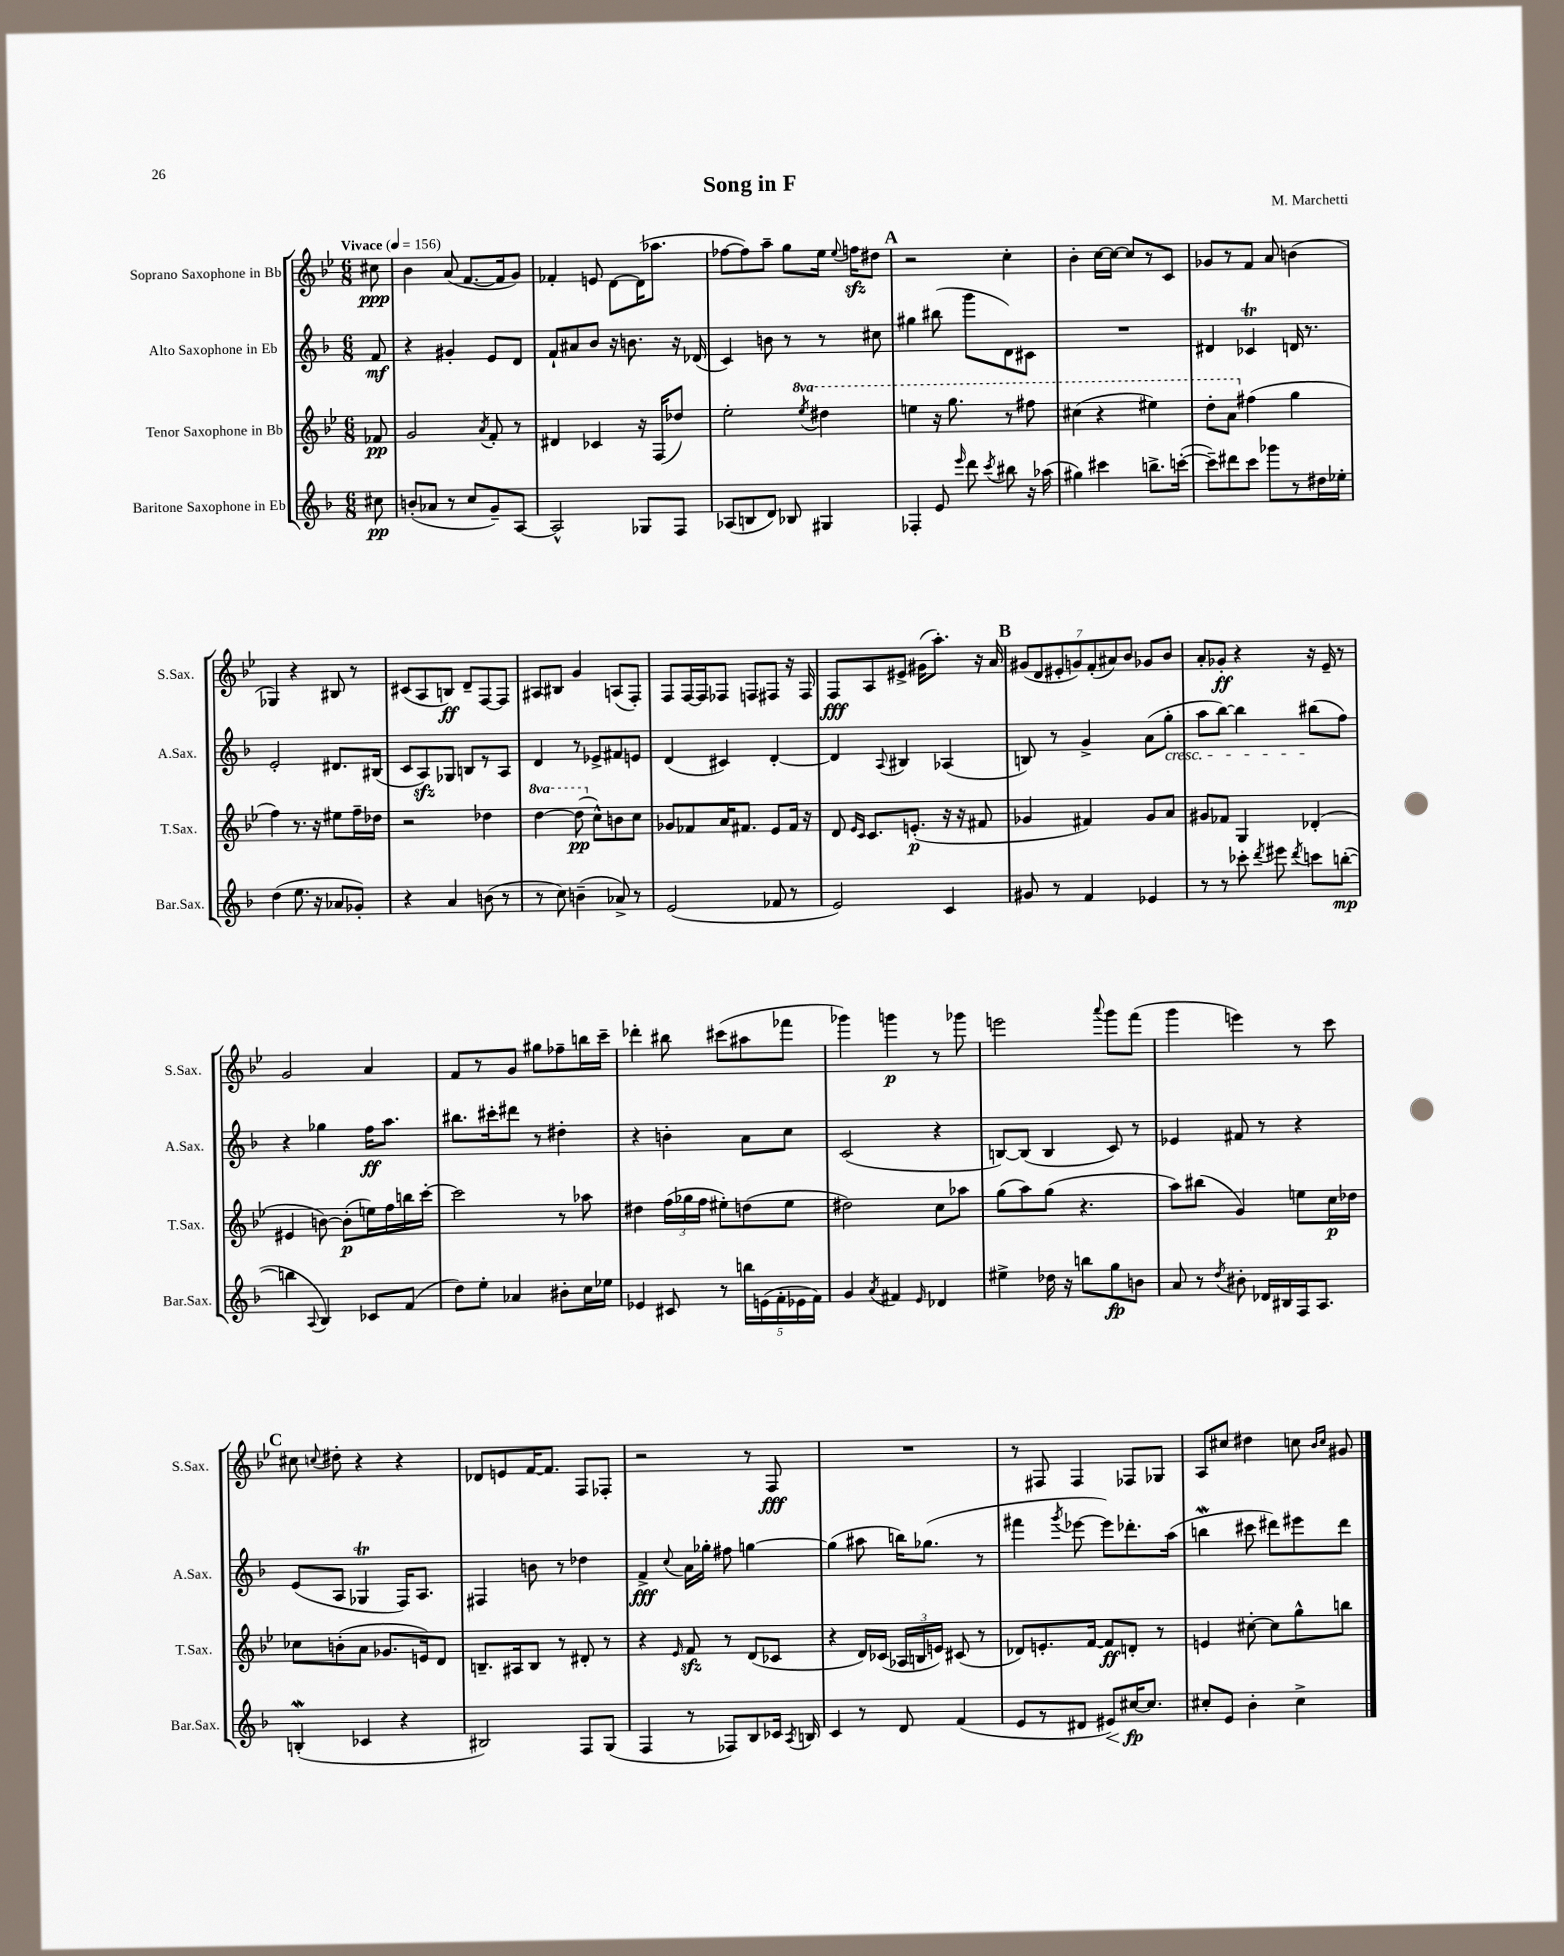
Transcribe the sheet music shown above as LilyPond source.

\header { title = "Song in F" composer = "M. Marchetti" }
<<
\new StaffGroup <<
\new Staff = "s0" \with { instrumentName = "Soprano Saxophone in Bb" shortInstrumentName = "S.Sax." } {
    \clef treble \key bes \major \numericTimeSignature \time 6/8 \partial 8 \tempo "Vivace" 4 = 156
    \autoBeamOff cis''8\ppp |
    bes'4 a'8( f'8.[~ f'16 g'8]) |
    fes'4-. e'8 d'8[~ d'16( aes''8.] |
    fes''8[~ fes''8) a''8]-- g''8[ ees''16] \appoggiatura { ees''8 } f''16[\sfz dis''8] |
    \mark \markup { \bold "A" } r2 c''4-. |
    bes'4-. c''16[~ c''16]~ c''8[ r8 c'8] |
    ges'8[ r8 f'8] a'8 b'4( |
    ges4) r4 bis8 r8 |
    cis'8[( a8 b8]\ff) d'8[-- f8~ f8] |
    ais8[ bis8] g'4 a8[( f8]-.) |
    f8[ f16~ f16 fes8] f8[ fis8] r16 fis16 |
    f8[\fff a8 eis'8]-> gis'16[( a''8.]-.) r16 a'16 |
    \mark \markup { \bold "B" } \tuplet 7/4 { gis'8[( d'8 eis'8-. g'8) f'8-.( ais'8) bes'8] } ges'8[ bes'8] |
    a'8[-. ges'8]-.\ff r4 r16 ees'16-- r8 |
    g'2 a'4 |
    f'8[ r8 g'8] gis''8[ fes''8-- b''16 c'''16]-- |
    des'''4-. bis''8 cis'''8[( ais''8 fes'''8] |
    ges'''4) g'''4\p r8 ges'''8 |
    e'''2 \appoggiatura { a'''8 } g'''8[ f'''8]( |
    g'''4 e'''4) r8 c'''8 |
    \mark \markup { \bold "C" } cis''8 \appoggiatura { c''8 } dis''8-. r4 r4 |
    des'8[ e'8 f'16~ f'8.] f8[ fes8]-. |
    r2 r8 f8\fff |
    R2. |
    r8 fis8 fis4 fes8[ ges8] |
    a8[ cis''8] dis''4 c''8 \grace { bes'16[ c''16] } gis'8 \bar "|." |
}
\new Staff = "s1" \with { instrumentName = "Alto Saxophone in Eb" shortInstrumentName = "A.Sax." } {
    \clef treble \key f \major \numericTimeSignature \time 6/8 \partial 8
    \autoBeamOff f'8\mf |
    r4 gis'4-. e'8[ d'8] |
    f'8[-! ais'8 bes'8] r16 b'8. r16 des'16( |
    c'4) b'8 r8 r8 cis''8 |
    \mark \markup { \bold "A" } gis''4 bis''8( g'''8[ d'8) cis'8] |
    R2. |
    dis'4 ces'4\trill d'16 r8. |
    e'2-. dis'8.[ bis16]( |
    c'8[ a8\sfz) ges8] b8[ r8 a8] |
    d'4 r8 ees'8[-> fis'8 e'8] |
    d'4( cis'4) d'4~-. |
    d'4 \appoggiatura { a8 } bis4 aes4( |
    \mark \markup { \bold "B" } b8) r8 g'4-> a'8[( g''8]-.\cresc |
    a''8[ bes''8]~) bes''4 bis''8[\!( f''8]) |
    r4 ges''4 f''16[\ff a''8.] |
    bis''8.[ cis'''16-. dis'''8] r8 dis''4-. |
    r4 b'4-. a'8[ c''8] |
    c'2( r4 |
    b8[~) b8]( b4 c'8) r8 |
    ees'4 fis'8 r8 r4 |
    \mark \markup { \bold "C" } e'8[( a8] ges4\trill f16[) a8.] |
    fis4 b'8 r8 des''4 |
    f'4->\fff \appoggiatura { c''8 } a'16[ ges''16]-. fis''8 g''4~ |
    g''4( ais''8 b''16[) ges''8.]( r8 |
    fis'''4 \acciaccatura { g'''8 } ees'''8~ ees'''8[) des'''8.-. a''16]( |
    b''4\mordent cis'''8 dis'''8[) eis'''8 dis'''8] \bar "|." |
}
\new Staff = "s2" \with { instrumentName = "Tenor Saxophone in Bb" shortInstrumentName = "T.Sax." } {
    \clef treble \key bes \major \numericTimeSignature \time 6/8 \set Staff.ottavationMarkups = #ottavation-simple-ordinals \partial 8
    \autoBeamOff fes'8\pp |
    g'2 \acciaccatura { a'8 } f'8-. r8 |
    dis'4 ces'4 r16 f16[( des''8]) |
    ees''2-. \ottava #1 \acciaccatura { ees'''8 } dis'''4 |
    \mark \markup { \bold "A" } e'''4 r16 g'''8. r8 fis'''8 |
    cis'''4( r4 eis'''4) |
    d'''8[-. a''8] \ottava #0 fis''4( g''4 |
    f''4) r8. r16 eis''8[ f''16-- des''16] |
    r2 des''4 |
    \ottava #1 d'''4~ d'''8\pp( \ottava #0 c''8[-^) b'8 c''8] |
    ges'8[ fes'8 a'16 fis'8.] ees'8[ fis'16] r16 |
    d'8 \grace { ees'16[ c'16] } c'8.[ e'8.]-.\p( r16 r16 fis'8 |
    \mark \markup { \bold "B" } ges'4 fis'4) ges'8[ a'8] |
    gis'8[ fes'8] g4 des'4-.( |
    eis'4 b'8~) b'8[-.\p( e''16) f''16 b''16 c'''16]~-. |
    c'''2 r8 aes''8 |
    dis''4 \tuplet 3/2 { f''16[( ges''16 f''16] } eis''8[-.) d''8( eis''8] |
    dis''2) c''8[ aes''8] |
    g''8[( a''8) g''8]( r4. |
    a''8[) bis''8]( g'4) e''8[ c''16\p des''16] |
    \mark \markup { \bold "C" } ces''8[ b'8-.( a'8] ges'8.[ e'16) d'8] |
    b8.[-- ais16 b8] r8 dis'8-. r8 |
    r4 \grace { ees'16 } f'8\sfz r8 d'8[( ces'8] |
    r4 d'16[) ces'16]( \tuplet 3/2 { aes16[ b16 e'16]) } cis'8( r8 |
    des'8[) e'8.-. f'16]~ f'8[\ff d'8]-. r8 |
    e'4 cis''8~-. cis''8[ g''8-^ b''8] \bar "|." |
}
\new Staff = "s3" \with { instrumentName = "Baritone Saxophone in Eb" shortInstrumentName = "Bar.Sax." } {
    \clef treble \key f \major \numericTimeSignature \time 6/8 \partial 8
    \autoBeamOff cis''8\pp |
    b'8[-.( aes'8] r8 c''8[ g'8--) a8]~ |
    a2-^ ges8[ f8] |
    aes8[( b8 d'8]) bes8 gis4 |
    \mark \markup { \bold "A" } fes4-. e'8 \grace { e'''16 } d'''8 \acciaccatura { c'''8 } bis''8 r16 aes''16( |
    gis''4) cis'''4 b''8.[-> c'''16]~-.( |
    c'''8[--) dis'''8 c'''8] ges'''8[ r8 dis''16 ees''16]-. |
    d''4( e''8. r16 aes'8[ ges'8]-.) |
    r4 a'4 b'8( r8 |
    r8 c''8) b'4--( aes'8->) r8 |
    e'2( fes'8 r8 |
    e'2) c'4 |
    \mark \markup { \bold "B" } gis'8 r8 f'4 ees'4 |
    r8 r8 ces'''8-. \acciaccatura { d'''8 } eis'''8 \acciaccatura { d'''8 } c'''8[ b''8]~-.\mp( |
    b''4 \appoggiatura { a8 } bes4) ces'8[ f'8]( |
    d''8[) e''8]-. aes'4 bis'8[-. c''16 ees''16] |
    ees'4 cis'8 r8 \tuplet 5/4 { b''16[ e'16( f'16-. ees'16 f'16]) } |
    g'4 \acciaccatura { a'8 } fis'4 \grace { e'16 } des'4 |
    eis''4-> des''16 r16 b''8[ g''8\fp b'8] |
    a'8 r8 \acciaccatura { d''8 } bis'8-. des'16[ bis16 f16 a8.] |
    \mark \markup { \bold "C" } b4-.\mordent( ces'4 r4 |
    bis2) f8[ g8]( |
    f4 r8 fes8[) bes8 ces'16] \acciaccatura { a8 } b16 |
    c'4 r8 d'8 f'4( |
    e'8[ r8 dis'8] eis'8[\<) cis''16~\fp\! cis''8.] |
    cis''8[-. e'8] bes'4-. cis''4-> \bar "|." |
}
>>
>>
\layout { \context { \Score \remove "Bar_number_engraver" } }
